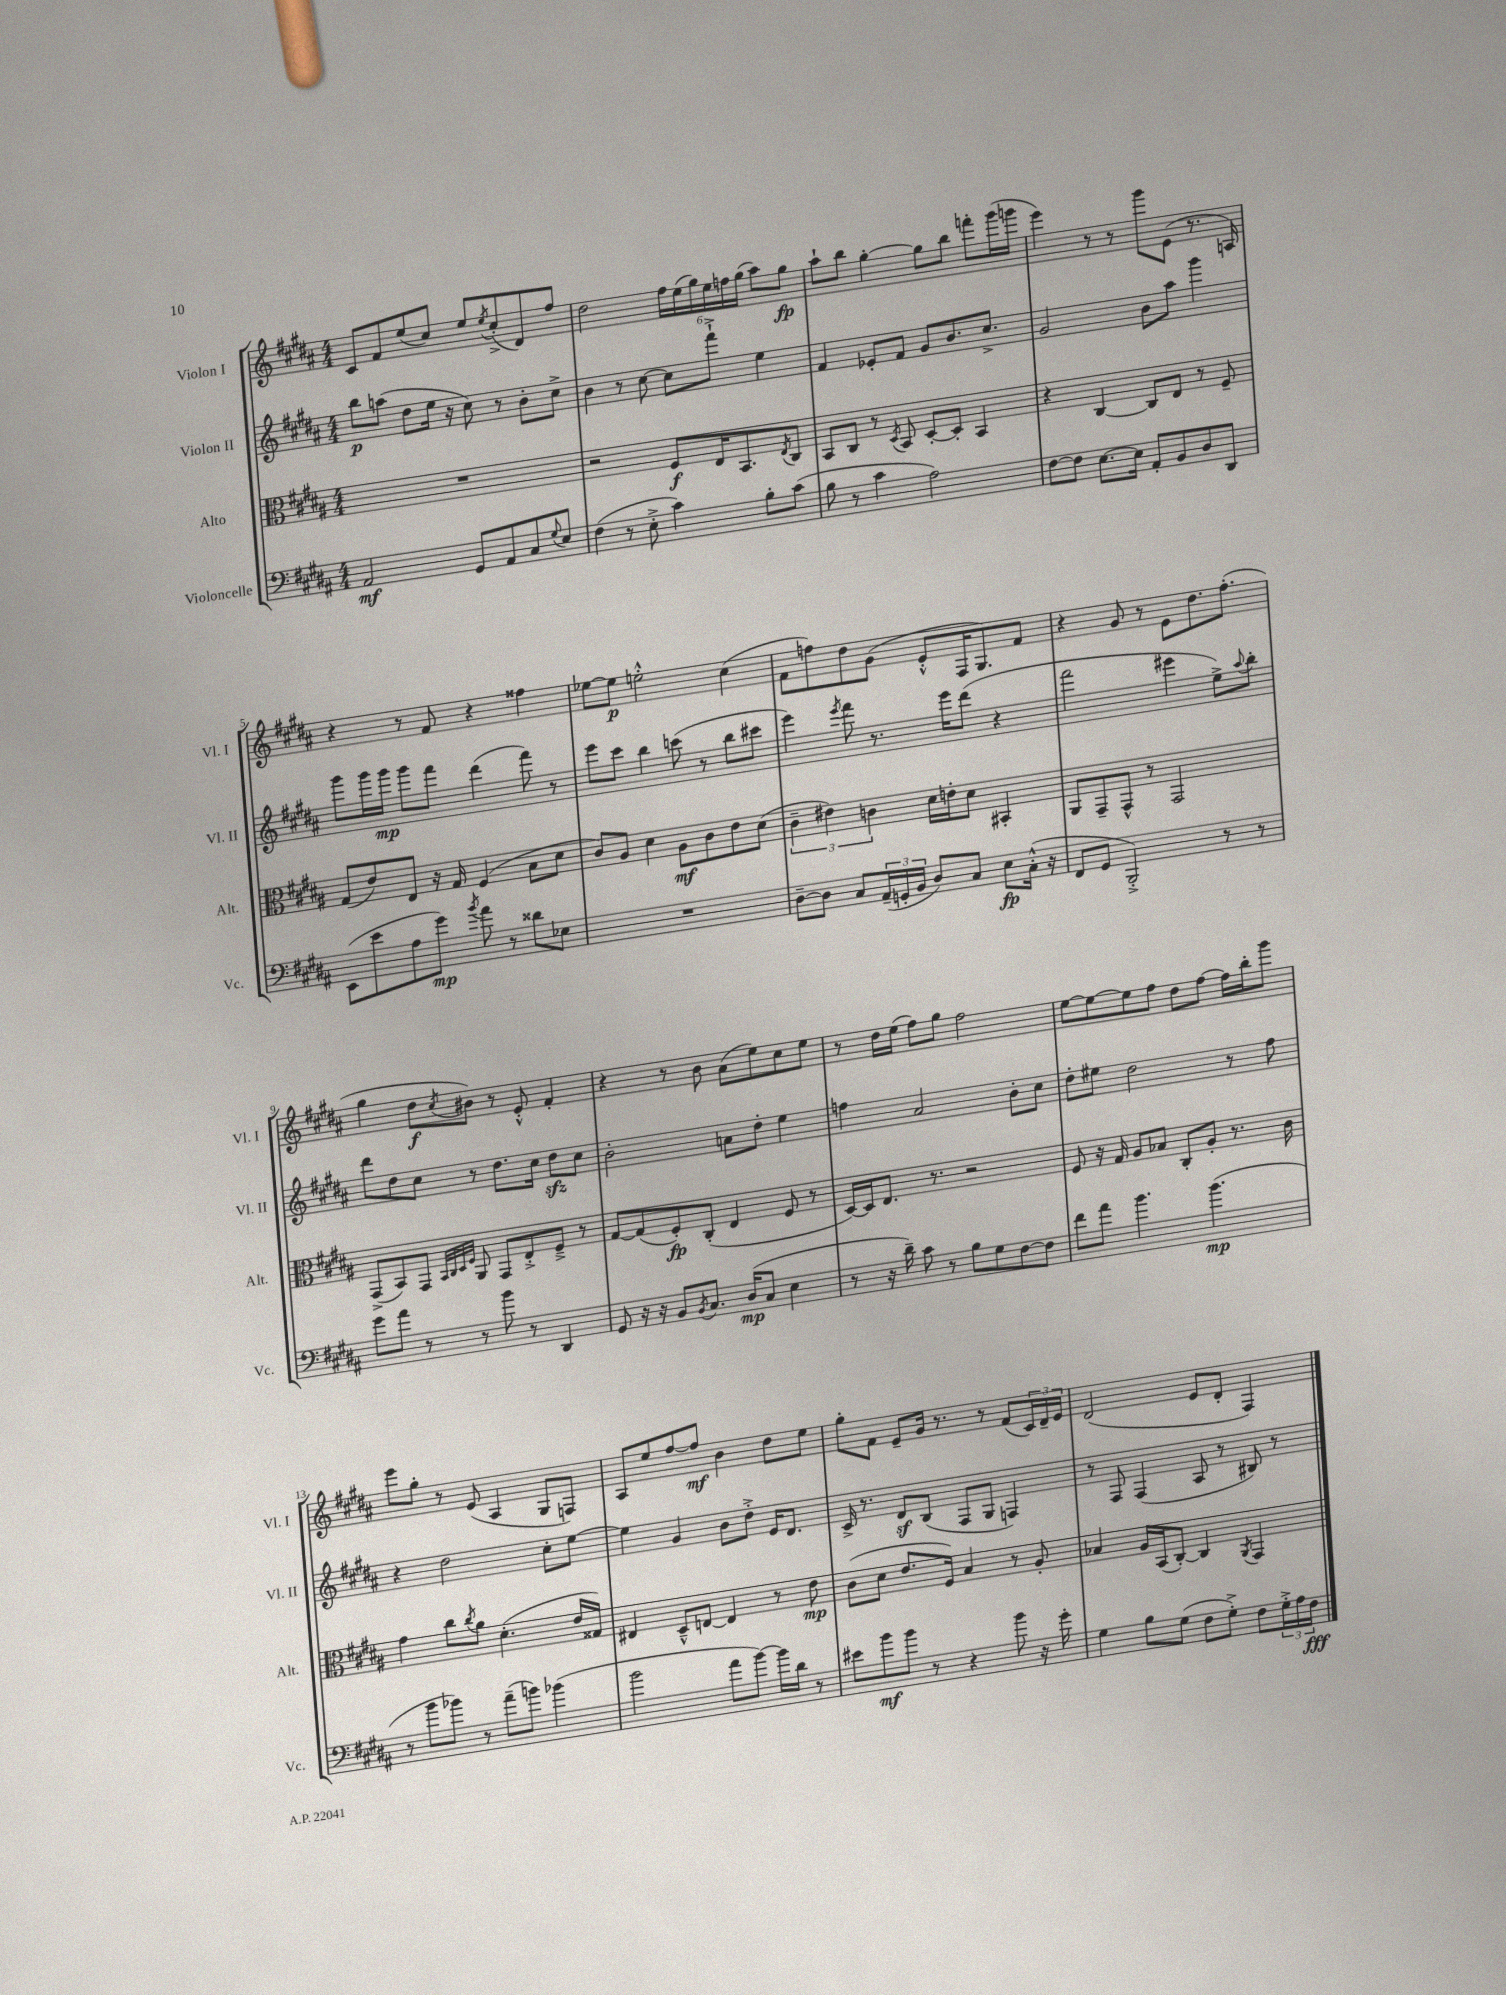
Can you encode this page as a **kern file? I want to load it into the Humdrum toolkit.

**kern	**kern	**kern	**kern
*staff4	*staff3	*staff2	*staff1
*clefF4	*clefC3	*clefG2	*clefG2
*k[f#c#g#d#a#]	*k[f#c#g#d#a#]	*k[f#c#g#d#a#]	*k[f#c#g#d#a#]
*M4/4	*M4/4	*M4/4	*M4/4
2AA#	1r	8bb	8c#
.	.	(8aa	8f#
.	.	8dd#	(8ee
.	.	16ee	8cc#)
.	.	16r	.
8GG#	.	8cc#)	8ee
.	.	.	8qee
8AA#	.	8r	(8cc#'^
8C#	.	8b'	8d#)
8qqG#	.	.	.
8E	.	8cc#^	8ff#
=	=	=	=
(4F#	2r	4b	2dd#
8r	.	8r	.
8E'^	.	[8cc#	.
4c#)	8F#	8cc#]	24ff#
.	.	.	(24ee
.	.	.	24gg#)
.	16E	8fff#`^	24ee
.	.	.	24ff
.	8.BB	.	.
.	.	.	(24gg#
8B'	.	4ee	8aa#)
.	8qE	.	.
(8c#	8C#	.	8gg#
=	=	=	=
8B	8BB	4f#	8aa#`
8r	8C#	.	8bb
4c#	8r	8e-'	[4gg#'
.	8qD#	.	.
.	8BB	8f#	.
2A#)	[8D#'	8g#	8gg#]
.	8D#']	8.b	8bb
.	4BB	.	8fff'
.	.	8.cc#^	.
.	.	.	(16ggg#
.	.	.	16ggg
=	=	=	=
[8F#	4r	2g#	4eee)
8F#]	.	.	.
[8.E	[4C#	.	8r
.	.	.	8r
16E]	.	.	.
8AA#'	8C#]	8b	8ggg#
8BB	8E	8aa#	(8e
8D#	8r	4ggg#	8.r
8DD#	8F#~	.	.
.	.	.	16A)
=	=	=	=
(8EE	(8G#	8ggg#	4r
8e	8e)	16ggg#	.
.	.	16ggg#	.
8A#	8E	8ggg#	8r
8g#)	16r	8fff#	8f#
.	16G#	.	.
8qb	.	.	.
8a#	(4F#	(4ddd#	4r
8r	.	.	.
8d##	8B	8fff#)	4ff##
8E-	8d#	8r	.
=	=	=	=
1r	8c#)	8eee	[8ee-
.	8A#	8ccc#	8ee-]
.	4d#	4bb	2ee'^^
.	8A#	(8ccc	.
.	8c#	8r	.
.	8e	8bb	(4cc#
.	(8d#	8ccc#	.
=	=	=	=
[8D#~	6c#~	4eee)	8f#
8D#]	.	.	8ff)
.	6e#)	.	.
.	.	8qeee	.
8C#	.	8fff#	8dd#
.	6c	.	.
(24AA#~	.	8.r	(8g#
24GG'	.	.	.
24BB	.	.	.
8D#)	16d#	.	8e'^^
.	16e'	16eee	.
8C#	8d#	(8ddd#	16F#
.	.	.	8.G#)
8E	4BB#'	4r	.
(16C#'^^	.	.	8f#
16r	.	.	.
=	=	=	=
8FF#	8AA#	2fff#	4r
8GG#	8GG#~	.	.
2BBB'^)	8GG#^^	.	8g#
.	8r	.	8r
.	2GG#	4eee#	8e
.	.	.	8.dd#
8r	.	8ee^)	.
.	.	.	(8.ff#'
.	.	8qqaa#	.
8r	.	8bb'	.
=	=	=	=
8g#	(8GG#^	8ddd#	4gg#
8a#	8BB)	8dd#	.
8r	8GG#	8cc#	8dd#
.	32qqBB	.	.
.	32qqC#	.	.
.	32qqD#	.	.
.	32qqF#	.	8qcc#
8r	8AA#	8r	8b#)
8b	8GG#	8.dd#	8r
8r	8E'^	.	8e'^^
.	.	16cc#	.
4DD#	8F#~^	8dd#	4f#'
.	8r	8cc#	.
=	=	=	=
8GG#	[8G#	2b'	4r
16r	(8G#]	.	.
16r	.	.	.
8BB	8F#')	.	8r
8qBB	.	.	.
8.C#	(8C#'	.	8b
.	4E	8a	(8a#
(16D#	.	.	.
8C#	.	8dd#'	8ee)
4E	8F#	4ee	8cc#
.	8r	.	8ee
=	=	=	=
8r	[16D#)	4ff	8r
.	16D#]	.	.
16r	8.E	.	16dd#
16d#~)	.	.	(16ee
8c#	.	2a#	8ff#)
.	8.r	.	.
8r	.	.	8gg#
8B	2r	.	2ff#
8G#	.	.	.
[8F#	.	8b'	.
8F#]	.	8cc#	.
=	=	=	=
8f#	8F#	8dd#'	[8ee
8a#	16r	8ee#	8ee_
.	16G#	.	.
4.b	8A#	2dd#	8ee]
.	8B-	.	8ff#
.	8C#'	.	8dd#
(4.b	8A#'	.	[8ff#
.	8.r	8r	16ff#]
.	.	.	16bb'
.	.	8ff#	8ggg#
.	16c#	.	.
=	=	=	=
8r	4g#	4r	8eee
8b	.	.	8gg#'
8b-)	8cc#	2dd#	8r
.	8qcc#	.	.
8r	8a#	.	(8e
(8a#~	(4.d#'	.	4A#
8b)	.	.	.
(4b-	.	8cc#'	8G#
.	16e	[8ee	8F)
.	16G##)	.	.
=	=	=	=
2b	4E#	4ee]	8A#
.	.	.	8ee
.	8D#~^^	4g#	[8ff#
.	[8E	.	8ff#]
8a#	4E]	8b	4b
[8b)	.	8dd#'^	.
16b]	8r	16e	8dd#
16d#	.	8.d#	.
8r	8e	.	8ee
=	=	=	=
8e#	(8c#	16c#^	8gg#'
.	.	8.r	.
8b	8d#	.	8f#
8b	8.e	8d#	8e~
8r	.	(8B	16g#
.	16F#)	.	8.r
4r	4B	8F#	.
.	.	8G#	8r
8b	8r	4F)	(8f#
16r	8A#'	.	24c#)
.	.	.	24d#~
16g#'	.	.	.
.	.	.	24e
=	=	=	=
4G#	4B-	8r	(2d#
.	.	8F#	.
8B	16A#	(4F#	.
.	(16BB	.	.
(8G#	[8C#')	.	.
8F#	4C#]	8A#	8e
8G#'^)	.	8r	8d#'
.	8qAA#	.	.
8F#	4GG#	8B#)	4F#)
24G#'^	.	8r	.
24A#	.	.	.
24F#	.	.	.
==	==	==	==
*-	*-	*-	*-
